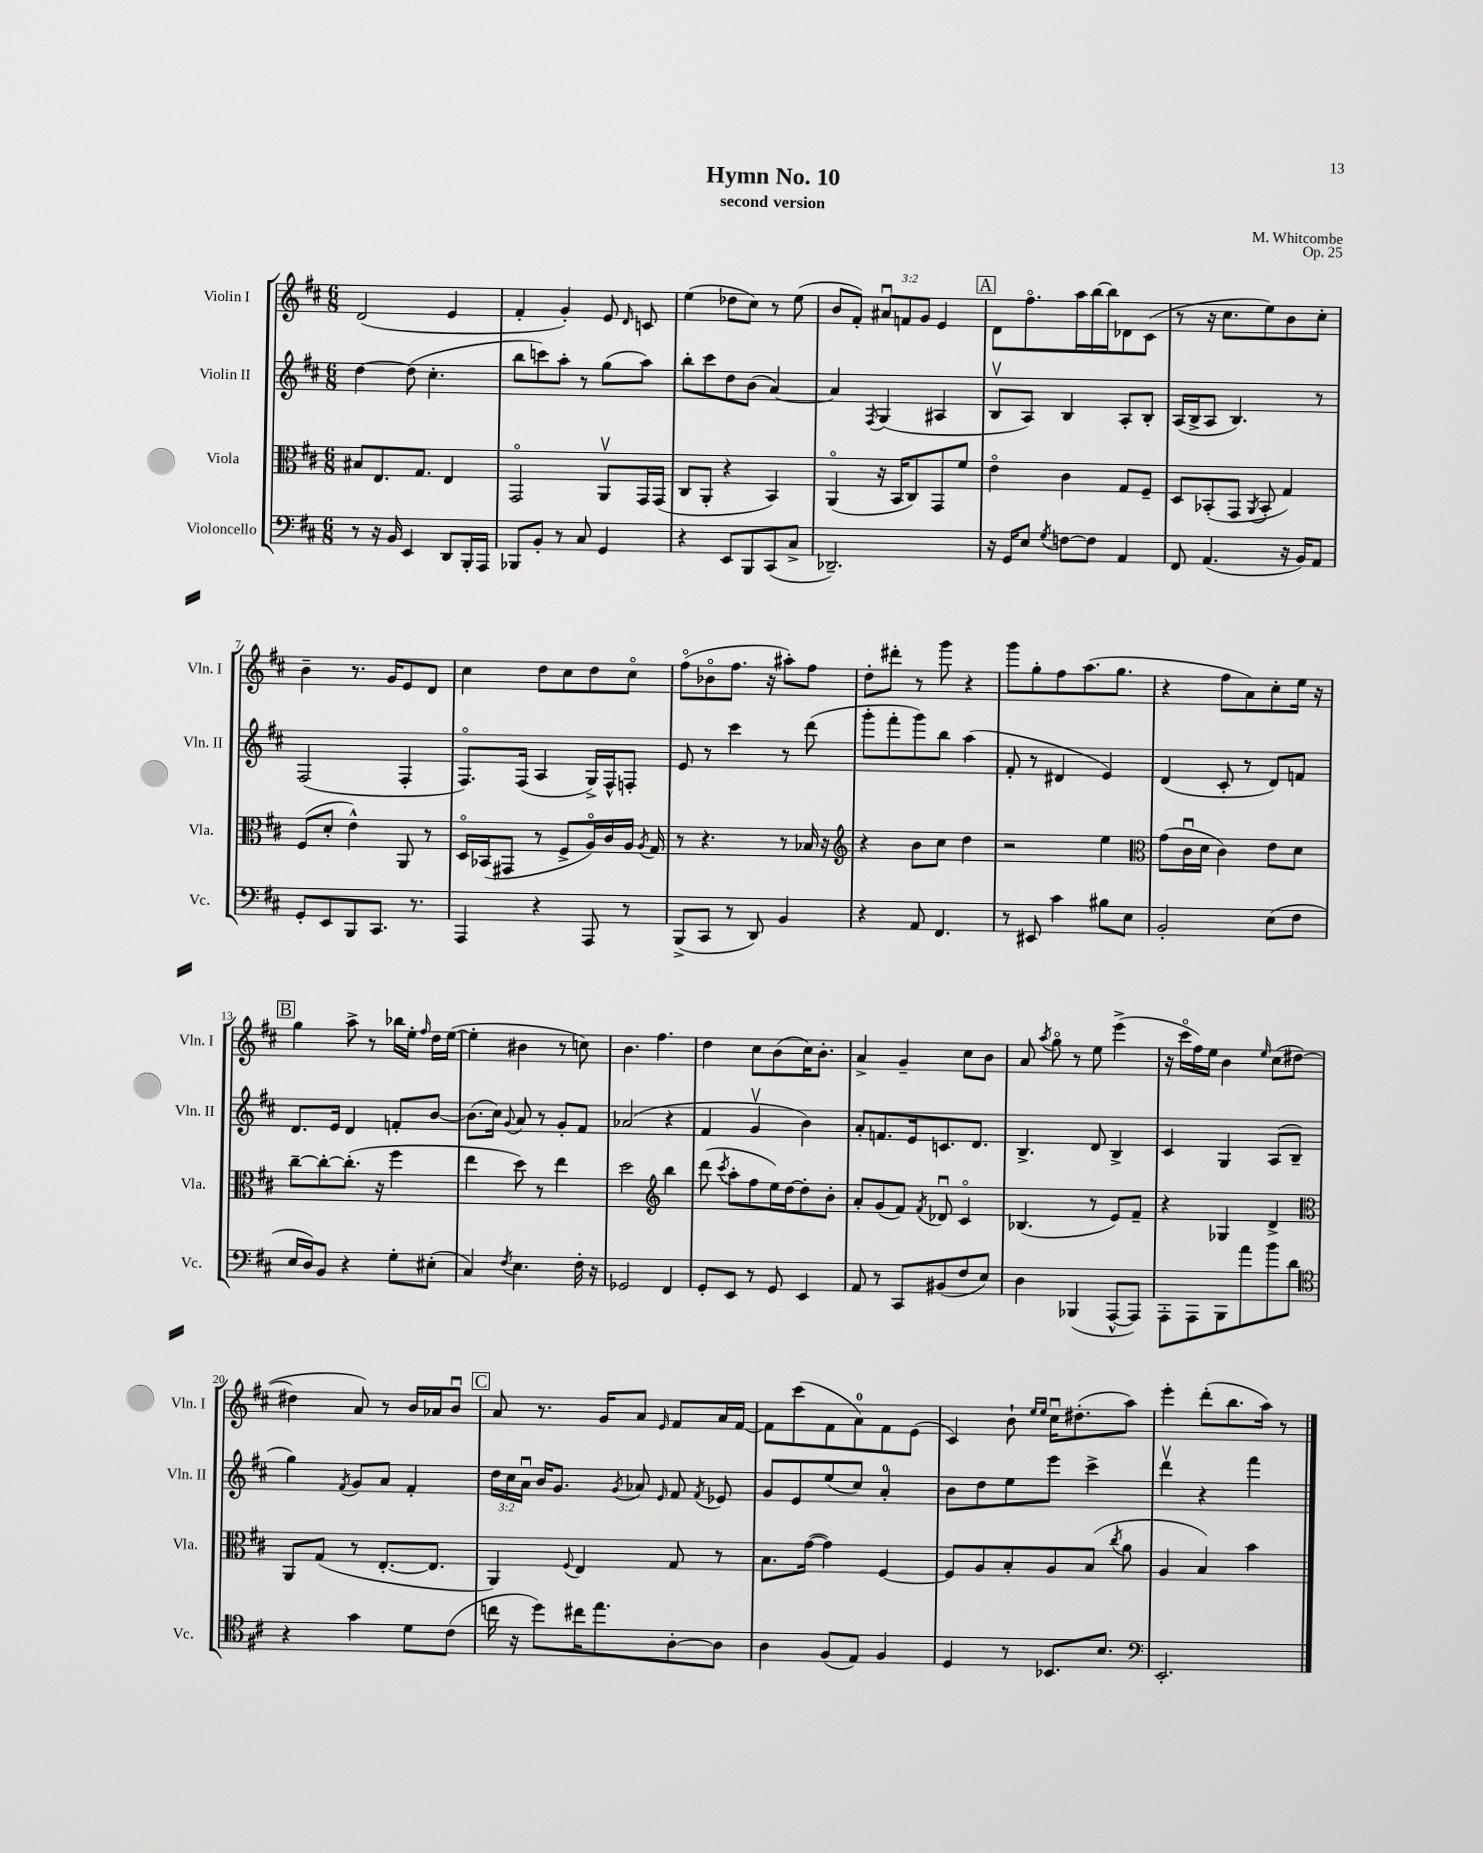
\header { title = "Hymn No. 10" composer = "M. Whitcombe" subtitle = "second version" opus = "Op. 25" }
<<
\new StaffGroup <<
\new Staff = "s0" \with { instrumentName = "Violin I" shortInstrumentName = "Vln. I" } {
    \clef treble \key d \major \numericTimeSignature \time 6/8 \override Staff.TupletNumber.text = #tuplet-number::calc-fraction-text
    \autoBeamOff d'2( e'4 |
    fis'4-. g'4-.) e'8 \grace { d'16 } c'8 |
    e''4( des''8[ cis''8]) r8 e''8( |
    b'8[ fis'8]-.) \tuplet 3/2 { ais'8[\downbow f'8 g'8] } e'4 |
    \mark \markup { \box "A" } d'8[ fis''8.\flageolet a''16 b''16~ b''16 des'8 cis'8]( |
    r8 r16 cis''8.[ e''8) b'8 cis''8]-. |
    b'4-- r8. g'16[ e'8 d'8] |
    cis''4 d''8[ cis''8 d''8 cis''8]\flageolet |
    fis''8[\flageolet( bes'8\flageolet fis''8.] r16 ais''8[-.) fis''8] |
    d''8[-. dis'''8]-. r8 g'''8 r4 |
    g'''8[ g''8-. fis''8 a''8.( g''8.] |
    r4 fis''8[ a'8) cis''8-. e''16] r16 |
    \mark \markup { \box "B" } g''4 a''8-> r8 bes''16[ e''16]-. \grace { fis''16 } d''16[ e''16]~( |
    e''4-. bis'4 r8 c''8) |
    b'4. fis''4. |
    d''4 cis''8[ b'8( cis''16) b'8.]-. |
    a'4-> g'4-- cis''8[ b'8] |
    a'8 \acciaccatura { a''8 } g''8\flageolet r8 e''8 e'''4->( |
    r16 cis'''16[\flageolet fis''16) e''16] b'4 \grace { e''16 } cis''8[( dis''8]~ |
    dis''4 a'8) r8 b'16[ aes'16 b'8]\downbow |
    \mark \markup { \box "C" } a'8 r8. g'16[ a'8] \grace { e'16 } fis'8[ a'16 fis'16]~ |
    fis'8[ cis'''8( fis'8 a'8-0) fis'8 e'8]( |
    cis'4) b'8-! \grace { e''16[ e''16] } cis''16[\downbow dis''8.-.( a''8]) |
    e'''4-. d'''8[-.( b''8. a''16]) r8 \bar "|." |
}
\new Staff = "s1" \with { instrumentName = "Violin II" shortInstrumentName = "Vln. II" } {
    \clef treble \key d \major \numericTimeSignature \time 6/8 \override Staff.TupletNumber.text = #tuplet-number::calc-fraction-text
    \autoBeamOff d''4~ d''8( cis''4.-. |
    b''8[ c'''8) a''8]-. r8 g''8[( a''8]) |
    b''8[-. cis'''8 d''8 b'8]( a'4~) |
    a'4 \acciaccatura { fis8 } g4( ais4 |
    \mark \markup { \box "A" } b8[\upbow a8]) b4 a8[-. b8]-. |
    a16[( b16-> a8] b4.) r8 |
    fis2( fis4-. |
    fis8.[\flageolet) fis16]( a4 g16[->) fis16-^ f8]-. |
    e'8 r8 cis'''4 r8 d'''8( |
    g'''8[-. fis'''8-. g'''8) b''8] a''4( |
    fis'8-. r8 dis'4 e'4) |
    d'4( cis'8-. r8 d'8[) f'8] |
    \mark \markup { \box "B" } d'8.[ e'16] d'4 f'8[-. b'8]~ |
    b'8.[( cis''16]) \appoggiatura { g'8 } a'8 r8 g'8[-. fis'8] |
    aes'2( r4 |
    fis'4 g'4\upbow b'4) |
    a'8[-. f'8. e'16 c'8. d'8.] |
    b4.-> d'8 b4-> |
    cis'4 g4 a8[( b8]-- |
    g''4) \acciaccatura { fis'8 } g'8[ a'8] fis'4-. |
    \mark \markup { \box "C" } \tuplet 3/2 { d''16[ cis''16 a'16]\downbow } b'16[ g'8.] \acciaccatura { g'8 } aes'8 \grace { e'16 } fis'8 \acciaccatura { fis'8 } ees'8 |
    g'8[ e'8 e''8( cis''8]) a'4-0-. |
    b'8[ d''8 e''8 e'''8] cis'''4-> |
    d'''4\upbow r4 fis'''4 \bar "|." |
}
\new Staff = "s2" \with { instrumentName = "Viola" shortInstrumentName = "Vla." } {
    \clef alto \key d \major \numericTimeSignature \time 6/8
    \autoBeamOff bis8[ e8. g8.] e4 |
    g,2\flageolet a,8[\upbow g,16 g,16]( |
    cis8[ a,8]-. r4 b,4) |
    a,4\flageolet( r16 b,16[ cis8) g,8 fis'8] |
    \mark \markup { \box "A" } e'4\flageolet cis'4 g8[ fis8]-- |
    d8[ bes,8-.( g,8] \acciaccatura { a,8 } bes,8-. g4) |
    fis8[( d'8]-. e'4-^) a,8 r8 |
    d16[\flageolet bes,16( gis,8] r8 fis8[-> a16\flageolet) cis'16 a16] \acciaccatura { a8 } g16 |
    r8 r4. r8 bes16 r16 |
    \clef treble r4 b'8[ cis''8] d''4 |
    r2 e''4 |
    \clef alto g'8[( cis'16\downbow d'16] cis'4) e'8[ d'8] |
    \mark \markup { \box "B" } cis''8[~-- cis''8~-. cis''8.]-.( r16 fis''4 |
    e''4 d''8) r8 e''4 |
    d''2 \clef treble b''4 |
    d'''8( \acciaccatura { cis'''8 } a''8[-. fis''8 e''16) d''16~ d''8-. b'8]-. |
    a'8[-. g'8( fis'8]) \acciaccatura { fis'8 } des'8\downbow cis'4\flageolet |
    bes4.( r8 e'8[) fis'8]-- |
    r4 ges4 d'4-> |
    \clef alto a,8[ g8]( r8 e8.[~-. e8.] |
    \mark \markup { \box "C" } a,4) \appoggiatura { fis8 } e4 g8 r8 |
    b8.[ g'16]~( g'4) fis4~ |
    fis8[ a8 b8-. a8 b8]( \acciaccatura { cis''8 } a'8 |
    a4 b4) b'4 \bar "|." |
}
\new Staff = "s3" \with { instrumentName = "Violoncello" shortInstrumentName = "Vc." } {
    \clef bass \key d \major \numericTimeSignature \time 6/8
    \autoBeamOff r8 r16 b,16 e,4 d,8[ b,,16-. a,,16] |
    bes,,8[ b,8]-. r8 cis8 g,4 |
    r4 e,8[ b,,8 cis,8( cis8]-> |
    des,2.--) |
    \mark \markup { \box "A" } r16 g,16[ e8] \acciaccatura { g8 } f8[~ f8] a,4 |
    fis,8 a,4.( r16 b,16[) a,8] |
    g,8[-. e,8 b,,8 cis,8.] r8. |
    a,,4 r4 a,,8 r8 |
    b,,8[->( cis,8] r8 d,8) b,4 |
    r4 a,8 fis,4. |
    r8 eis,8 cis'4 bis8[ e8] |
    b,2-. e8[( fis8] |
    \mark \markup { \box "B" } e16[ d16) b,8] r4 g8[-. eis8]-.( |
    cis4) \acciaccatura { fis8 } e4. fis16-. r16 |
    ges,2 fis,4 |
    g,8[-. e,8] r8 g,8 e,4 |
    a,8 r8 cis,8[ bis,8( fis8 e8]) |
    d4 bes,,4( a,,8[~-^ a,,8]) |
    a,,8[-. a,,8 b,,8 a'8 b'8 d'8] |
    \clef tenor r4 g'4 d'8[ cis'8]( |
    \mark \markup { \box "C" } c''16 r16 d''8[) cis''16 e''8. a8~-. a8] |
    a4 fis8[( e8]) fis4 |
    d4 r8 bes,8.[ b8.] |
    \clef bass e,2.-. \bar "|." |
}
>>
>>
